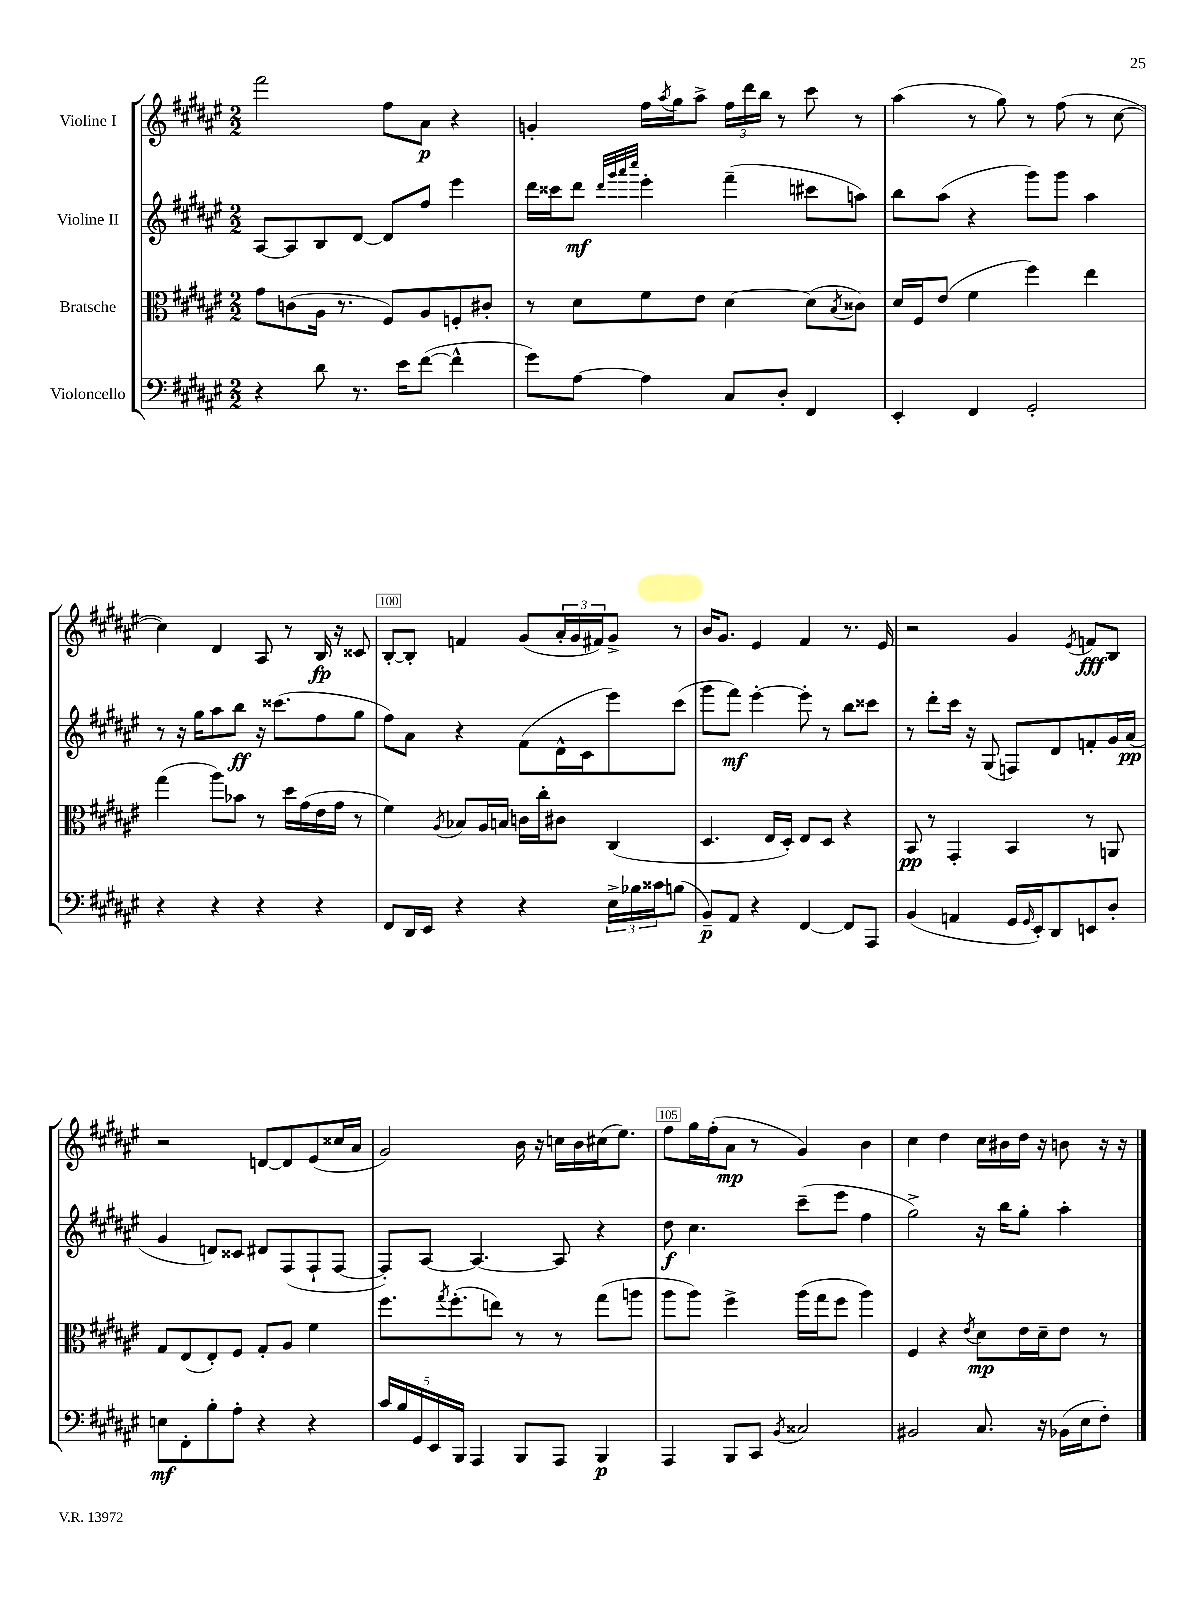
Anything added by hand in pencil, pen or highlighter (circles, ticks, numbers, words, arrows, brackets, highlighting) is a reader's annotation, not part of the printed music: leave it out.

**kern	**kern	**kern	**kern
*staff4	*staff3	*staff2	*staff1
*clefF4	*clefC3	*clefG2	*clefG2
*k[f#c#g#d#a#e#]	*k[f#c#g#d#a#e#]	*k[f#c#g#d#a#e#]	*k[f#c#g#d#a#e#]
*M2/2	*M2/2	*M2/2	*M2/2
4r	8g#	[8A#	2fff#
.	(8c	8A#]	.
8d#	16A#	8B	.
.	8.r	.	.
8.r	.	[8d#	.
.	8F#)	8d#]	8ff#
16e#	.	.	.
([8f#	8A#	8ff#	8a#
4f#^^]	8F'	4eee#	4r
.	8c#'	.	.
=	=	=	=
8g#)	8r	16ddd#	4g'
.	.	16ccc##	.
[8A#	8d#	8ddd#	.
.	.	32qqddd#	.
.	.	32qqggg#	.
.	.	32qqaaa#	.
.	.	32qqcccc#	.
4A#]	8f#	4eee#'	16ff#
.	.	.	8qaa#
.	.	.	16gg#
.	8e#	.	8aa#^
8C#	[4d#	(4fff#~	24ff#
.	.	.	24ddd#
.	.	.	24bb
8D#'	.	.	8r
4FF#	(8d#]	8ccc#	8ccc#
.	8qB	.	.
.	8c##)	8aa)	8r
=	=	=	=
4EE#'	16d#	8bb	(4aa#
.	16F#	.	.
.	(8e#	(8aa#	.
4FF#	4f#	4r	8r
.	.	.	8gg#)
2GG#'	4ff#)	8ggg#)	8r
.	.	8ggg#	(8ff#
.	4ee#	4aa#	8r
.	.	.	[8cc#
=	=	=	=
4r	(4gg#	8r	4cc#])
.	.	16r	.
.	.	16gg#	.
4r	8aa#)	8aa#	4d#
.	8b-	8bb	.
4r	8r	16r	8A#
.	.	(8.ccc##	.
.	16dd#	.	8r
.	(16g#	.	.
4r	16e#	8ff#	16B
.	16g#	.	16r
.	8r	8gg#	8c##
=	=	=	=
8FF#	4f#)	8ff#)	[8B'
16DD#	.	8a#	8B']
16EE#	.	.	.
.	8qA#	.	.
4r	8B-	4r	4f
.	16A#	.	.
.	16B	.	.
4r	16c	(8f#	(8g#
.	16cc#'	.	.
.	8c#	16d#^^	24a#'
.	.	.	24g#
.	.	16c#	.
.	.	.	24f#)
24E#^	(4C#	8eee#)	8g#^
24B-	.	.	.
24c##	.	.	.
(8B	.	(8ccc#	8r
=	=	=	=
8BB~)	4.D#	8ggg#	16b
.	.	.	8.g#
8AA#	.	8fff#)	.
4r	.	[4eee#'	4e#
.	16E#	.	.
.	16D#')	.	.
[4FF#	8E#	8eee#']	4f#
.	8D#	8r	.
8FF#]	4r	8bb	8.r
8AAA#	.	8ccc##	.
.	.	.	16e#
=	=	=	=
(4BB	8BB	8r	2r
.	8r	8ddd#'	.
4AA	4GG#'	16ccc#	.
.	.	16r	.
.	.	(8G#	.
16GG#	4BB	8F)	4g#
16qqGG#	.	.	.
16EE#')	.	.	.
8DD#	.	8d#	.
.	.	.	8qe#
8EE	8r	8f'	8f
8D#'	8AA	16g#	8B
.	.	(16a#	.
=	=	=	=
8E	8G#	4g#	2r
8FF#'	(8E#	.	.
8B'	8E#')	8d)	.
8A#'	8F#	8c##	.
4r	8G#'	8d#	[8d
.	8A#	(8F#	8d]
4r	4f#	8F#`	(8e#
.	.	[8F#	16cc##
.	.	.	16a#
=	=	=	=
20c#	8.ff#	8F#'])	2g#)
20B	.	.	.
20GG#	.	.	.
.	.	[8A#	.
20EE#	.	.	.
.	8qgg#	.	.
.	(8.ff#'	.	.
20BBB	.	.	.
4AAA#	.	4.A#_	.
.	8ee)	.	.
8BBB	8r	.	16b
.	.	.	16r
8AAA#	8r	8A#]	16cc
.	.	.	16b
4BBB	(8gg#	4r	(16cc#
.	.	.	8.ee#)
.	8aa	.	.
=	=	=	=
4AAA#	8aa#	8dd#	8ff#
.	8aa#)	4.cc#	16gg#
.	.	.	(16ff#'
8BBB	4ff#^	.	8a#
8CC#	.	.	8r
8qBB	.	.	.
2C##	(16aa#	(8ccc#~	4g#)
.	16gg#	.	.
.	8ff#	8eee#	.
.	4aa#)	4ff#	4b
=	=	=	=
2BB#	4F#	2gg#^)	4cc#
.	4r	.	4dd#
.	8qe#	.	.
8.C#	8d#	16r	16cc#
.	.	16bb	16b#
.	16e#	8gg#'	16dd#
16r	16d#~	.	16r
(16BB-	8e#	4aa#'	8b
16E#	.	.	.
8F#')	8r	.	16r
.	.	.	16r
==	==	==	==
*-	*-	*-	*-
